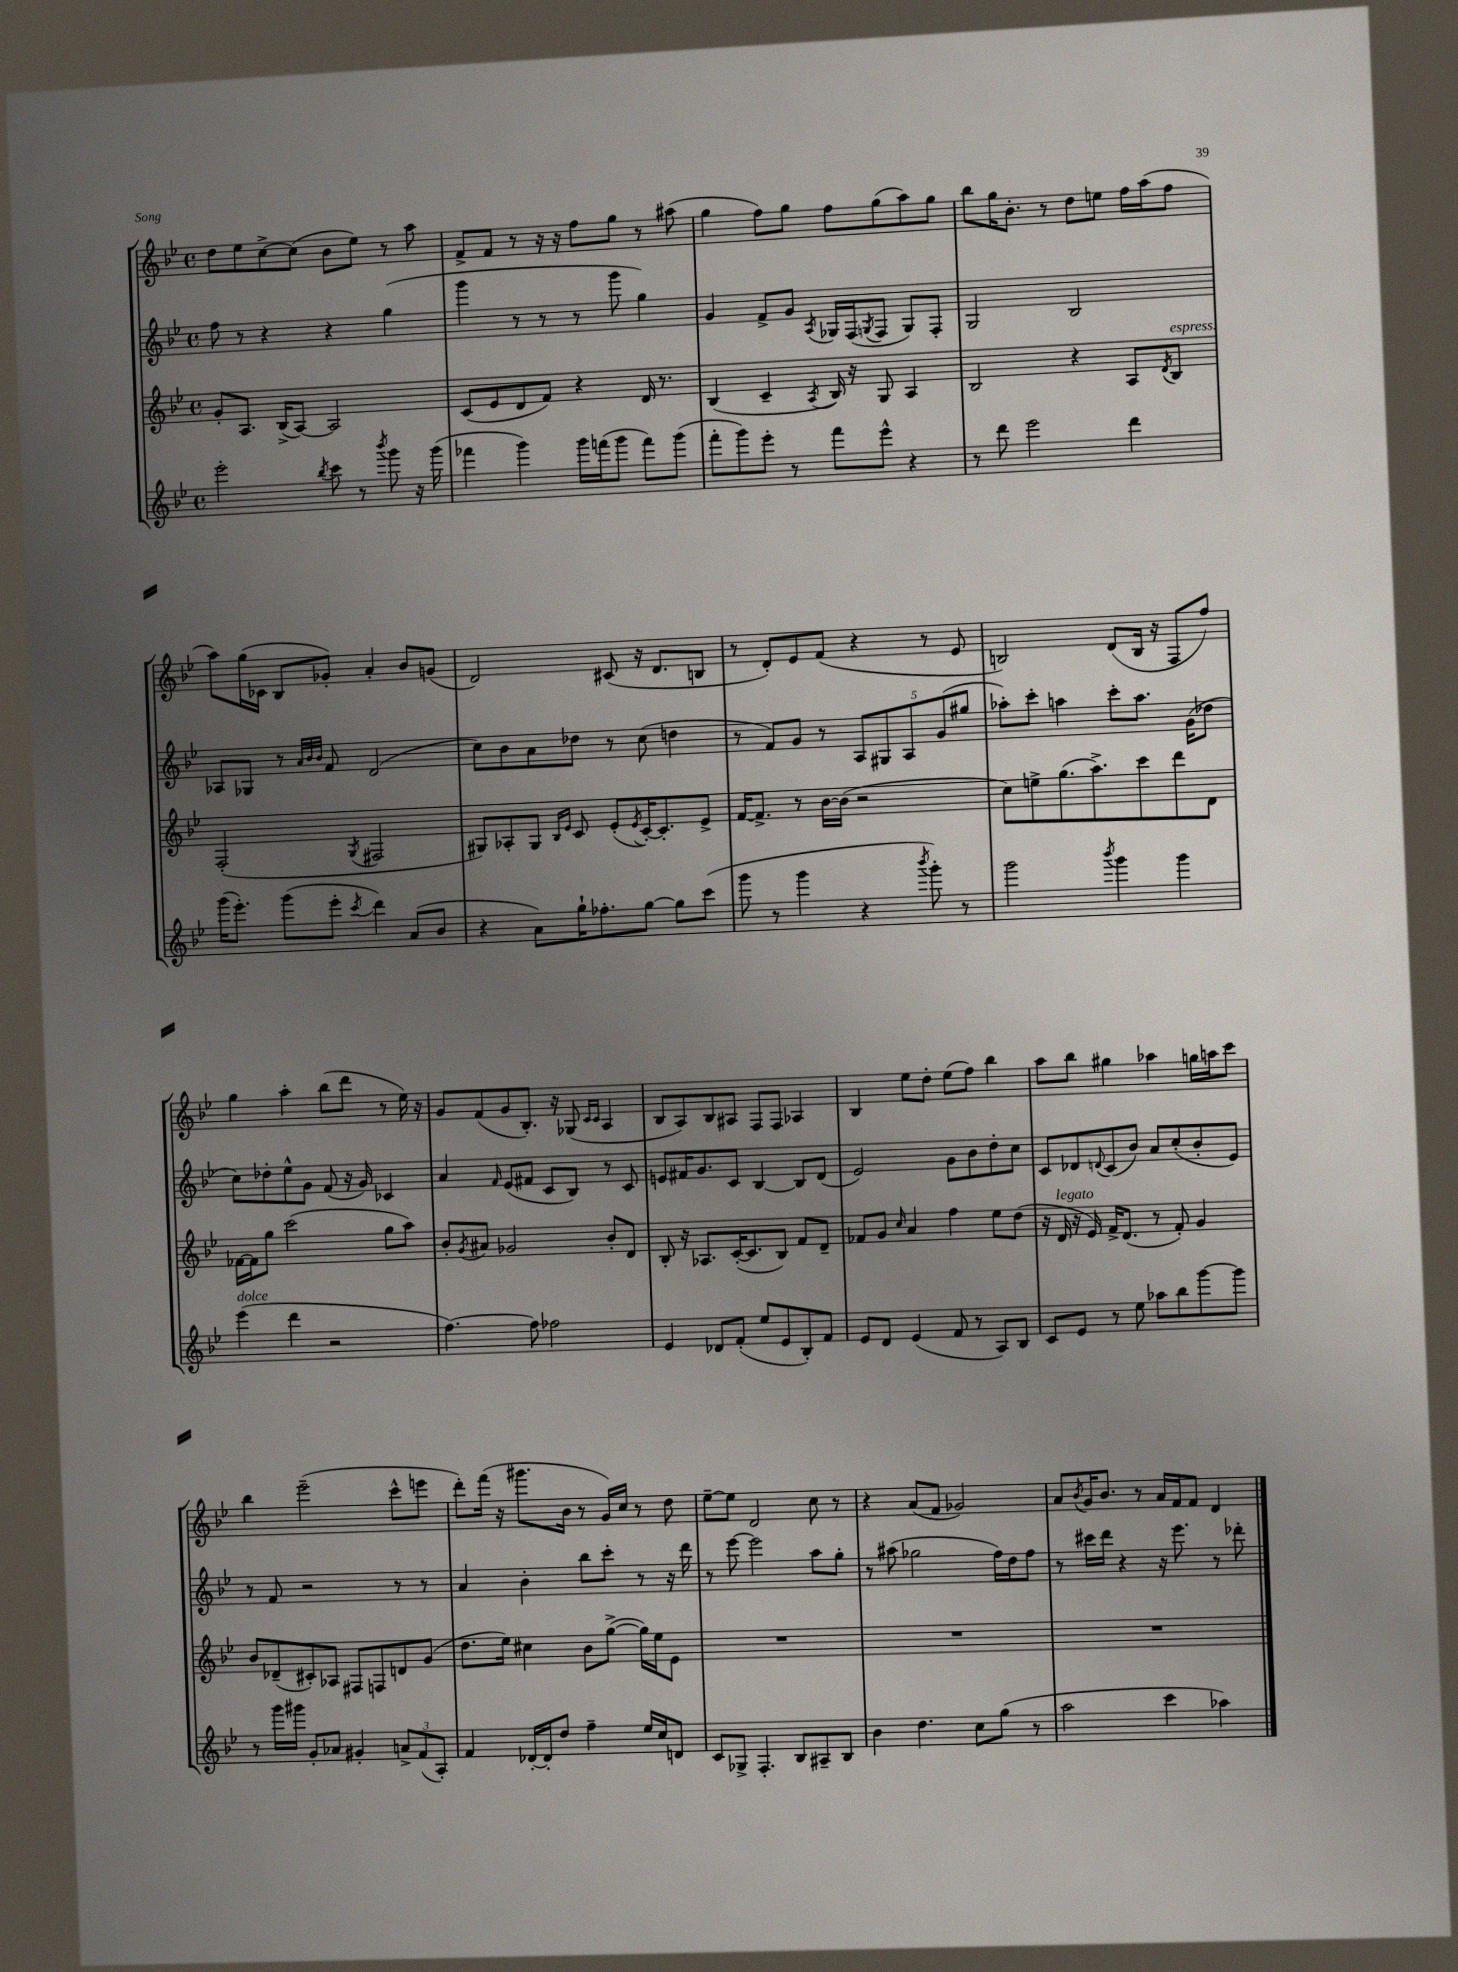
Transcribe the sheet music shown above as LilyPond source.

<<
\new StaffGroup <<
\new Staff = "s0" {
    \clef treble \key bes \major \defaultTimeSignature \time 4/4
    d''8 ees''8 c''8~-> c''8( bes'8 ees''8) r8 a''8 |
    f'8-> f'8 r8 r16 r16 f''8 g''8 r8 ais''8( |
    g''4 f''8) g''8 f''8 g''8( a''8) g''8 |
    bes''8 g''16 bes'8.-. r8 d''8 e''8 f''16 a''16( f''8 |
    a''8) g''16( ces'16 bes8 ges'8-.) a'4-. bes'8 g'8( |
    d'2) cis'8( r16 d'8. b8 |
    r8 d'8-.) ees'8 f'8( r4 r8 ees'8 |
    b2) d'8( b16 r16 f8 f''8) |
    g''4 a''4-. bes''8( d'''8 r8 ees''16) r16 |
    g'8 f'8( g'8 bes8.-.) r16 ges8( \grace { c'16 c'16 } a4 |
    bes8 a8) bes8 ais8 f8 f8 aes4 |
    bes4 ees''8 d''8-. ees''8( f''8) bes''4 |
    a''8 bes''8 gis''4 aes''4 g''16 a''16 c'''8 |
    bes''4 ees'''2--( c'''8-^ e'''8 |
    d'''8-.) f'''16( r16 gis'''8. bes'16 r8 g'16) c''16 r8 d''8 |
    ees''8~-- ees''8 d'2 c''8 r8 |
    r4 a'8( f'8 ges'2) |
    a'8 \acciaccatura { bes'8 } g'16 bes'8. r8 a'16 f'16 f'8 d'4 \bar "|." |
}
\new Staff = "s1" {
    \clef treble \key bes \major \defaultTimeSignature \time 4/4
    f''8 r8 r4 r4 g''4( |
    g'''4 r8 r8 r8 g'''8 g''4) |
    g'4 f'8-> g'8 \acciaccatura { a8 } ges16 f16( \acciaccatura { g8 } f8 g8) f8-. |
    g2 bes2 |
    aes8 ges8 r8 \grace { a'32 bes'32 bes'32 } f'8 d'2( |
    c''8) bes'8 a'8 des''8 r8 c''8( d''4 |
    r8 f'8) g'8 r8 \tuplet 5/4 { a8 gis8 a8 g'8( gis''8 } |
    aes''8-.) c'''8-. a''4 c'''8-. a''8. g'16( des''8 |
    c''8) des''8-. ees''8-^ g'8 f'8( r16 g'16) ces'4 |
    a'4 \grace { f'16 } ees'8( fis'8 c'8 bes8) r8 c'8 |
    e'8 fis'16 g'8. c'8 bes4~ bes8 d'8( |
    ees'2) g'8 bes'8 d''8-. c''8 |
    c'8 des'8 \appoggiatura { d'8 } c'8( bes'8) a'8 c''8-.( bes'8-. ees'8) |
    r8 f'8 r2 r8 r8 |
    a'4 bes'4-. bes''8 c'''8-. r8 r16 d'''16 |
    r8 ees'''8~ ees'''2 a''8 g''8-. |
    r8 ais''8( ges''2 f''16) d''16 f''8 |
    r8 cis'''16 d'''16 r4 r16 ees'''8. r8 des'''8-. \bar "|." |
}
\new Staff = "s2" {
    \clef treble \key bes \major \defaultTimeSignature \time 4/4
    g'8-. a8. bes16->( a8~) a2 |
    c'8( ees'8 d'8 f'8) r4 d'16 r8. |
    bes4( c'4-- \acciaccatura { a8 } bes16) r16 g8 a4 |
    bes2 r4 a8 \acciaccatura { d'8 } bes8^\markup { \italic "espress." } |
    f2-.( \acciaccatura { g8 } fis2 |
    gis8) aes8-. gis8 \grace { bes16 ees'16 } c'8 ees'8-.( \acciaccatura { ees'8 } c'16~-.) c'8.-. ees'8-> |
    f'16~ f'8.-> r8 bes'16~ bes'16( r2 |
    c''8) e''8-> g''8.( a''8.->) c'''8 d'''8 d'8 |
    fes'16~ fes'16 g''8 c'''2( g''8 a''8) |
    bes'8-. \acciaccatura { g'8 } ais'8 ges'2 bes'8-. d'8 |
    bes8-. r16 aes8. c'16~-.( c'8. bes8) f'8 d'8-- |
    fes'8 g'8 \grace { c''16 } a'4 f''4 ees''8 d''8( |
    r16 d'16^\markup { \italic "legato" } r16 ees'16) f'16-> d'8.( r8 f'8-.) g'4 |
    bes'8 des'8--( cis'8-.) aes8 fis8 f8 d'8 g'8( |
    d''8. ees''16) cis''4 bes'8 g''8~->( g''16) ees''16 ees'8 |
    R1 |
    R1 |
    R1 \bar "|." |
}
\new Staff = "s3" {
    \clef treble \key bes \major \defaultTimeSignature \time 4/4
    ees'''2-. \acciaccatura { bes''8 } c'''8 r8 \acciaccatura { bes'''8 } g'''8 r16 g'''16( |
    fes'''4 g'''4) g'''16 f'''16( g'''8 f'''8) g'''8( |
    f'''8-. g'''8) ees'''8-. r8 f'''8 ees'''8-^ r4 |
    r8 d'''8 ees'''2 d'''4 |
    g'''16( ees'''8.-.) g'''8( ees'''8-. \acciaccatura { c'''8 } d'''4) a'8( bes'8 |
    r4 a'8) g''16-! fes''8.-. g''8~ g''8 c'''8( |
    g'''8 r8 g'''4 r4 \acciaccatura { bes'''8 } g'''8-.) r8 |
    g'''2 \acciaccatura { bes'''8 } g'''4 g'''4 |
    ees'''4^\markup { \italic "dolce" }( d'''4 r2 |
    f''4.~) f''8 fes''2 |
    ees'4 des'8 f'8-.( ees''8 ees'8 bes8-.) f'8 |
    ees'8 d'8 ees'4( f'8 r8 a8) bes8 |
    c'8 ees'8 r8 ees''8 aes''8 bes''8 g'''8~ g'''8 |
    r8 g'''16 gis'''16 g'8-. aes'8 gis'4-. \tuplet 3/2 { a'8-> f'8( a8-.) } |
    f'4 des'16~-. des'16-. d''8 f''4-- ees''16 c''16 d'8 |
    c'8 ges8-> f4.-. bes8 ais8-- bes8 |
    bes'4 d''4. c''8 g''8( r8 |
    a''2 c'''4 aes''4) \bar "|." |
}
>>
>>
\layout { \context { \Score \remove "Bar_number_engraver" } }
